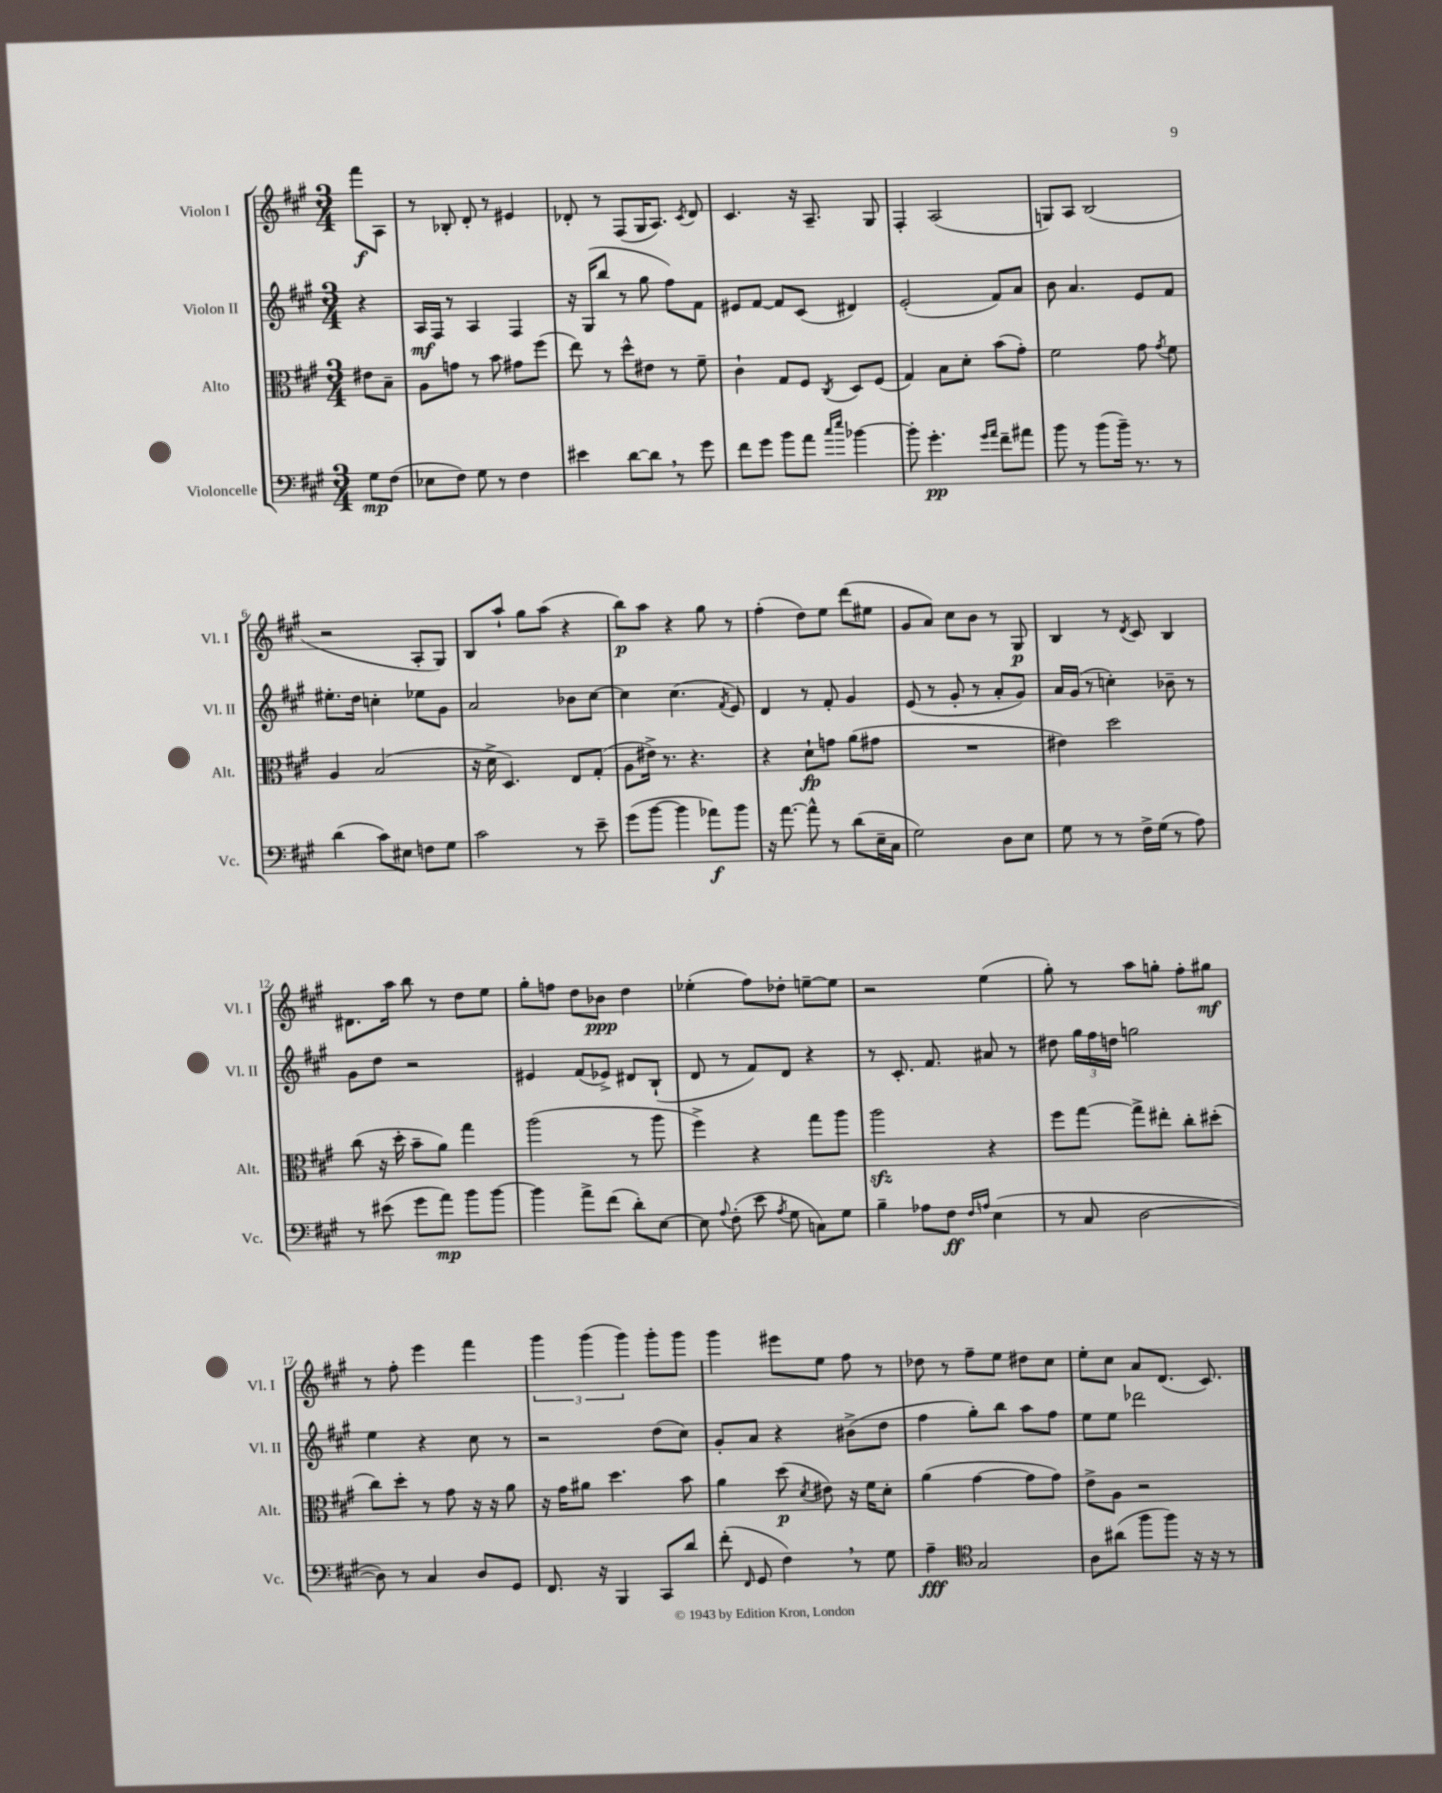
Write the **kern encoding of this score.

**kern	**kern	**kern	**kern
*staff4	*staff3	*staff2	*staff1
*clefF4	*clefC3	*clefG2	*clefG2
*k[f#c#g#]	*k[f#c#g#]	*k[f#c#g#]	*k[f#c#g#]
*M3/4	*M3/4	*M3/4	*M3/4
8G#\L	8e#\L	4r	8fff#\L
(8F#\J	8B~\J	.	8A\J
=	=	=	=
8E-\L	8A\L	16A/LL	8r
.	.	16F#/JJ	.
8F#\J)	8g\J	8r	8B-'/
8G#\	8r	4A/	8d'/
8r	8b\	.	8r
4F#\	8g#\L	4F#/	4e#/
.	(8ff#\J	.	.
=	=	=	=
4e#\	8ee\)	16r	8d-'/
.	.	(16G#/LK	.
.	8r	8bb/J	8r
[8d\L	8dd^^\L	8r	(8F#/L
8d\]J	8e#\J	8gg#\	16G#/K
.	.	.	8.A/J)
8r	8r	8ff#\L)	.
.	.	.	8qc#/
8g#\	8f#~\	8f#\J	8d-/
=	=	=	=
8f#\L	4c#`\	8e#/L	4.c#/
8g#\J	.	[8f#/J	.
8b\L	8G#/L	8f#/]L	.
8a\J	8F#/J	(8c#/J	16r
.	.	.	8.A~/
16qqcc#/LL	.	.	.
16qqee/JJ	8qC#/	.	.
[4b-\	8D/L	4d#/)	.
.	(8F#/J	.	8G#/
=	=	=	=
8b-'\]	4G#/)	(2e'/	4F#'/
4.g#'\	.	.	.
.	8B\L	.	(2A/
.	8d'\J	.	.
16qqg#/LL	.	.	.
16qqa/JJ	.	.	.
8f#~\L	(8b\L	8f#/L)	.
8a#\J	8g#'\J)	8a/J	.
=	=	=	=
8b\	2f#\	8b\	8G/L)
8r	.	4.a/	8A/J
(8b\L	.	.	(2B/
16b~\Jk)	.	.	.
8.r	.	.	.
.	8g#\	8e/L	.
.	8qg#/	.	.
8r	8f#\	8f#/J	.
=	=	=	=
(4d\	4A/	8.ee#'\L	2r
.	.	16dd\Jk	.
8c#\L)	(2B/	4cc'\	.
8E#\J	.	.	.
8F\L	.	8ee-\L	8A'/L
8G#\J	.	8g#\J	8G#/J)
=	=	=	=
2c#\	16r	2a/	8B/L
.	16d^\	.	.
.	4.D/)	.	8aa`/J
.	.	.	8gg#\L
.	.	.	(8aa\J
8r	8E/L	8b-\L	4r
8e~\	(8G#'/J	[8cc#\J	.
=	=	=	=
(8g#\L	8A\L	4cc#\]	8bb\L)
[8b\J	16e#^\Jk)	.	8aa\J
.	8.r	.	.
4b\]	.	(4.cc#\	4r
.	4.r	.	.
8a-\L)	.	.	8gg#\
.	.	8qf#/	.
8b\J	.	8e/)	8r
=	=	=	=
16r	4r	4d/	(4ff#'\
[8.a\	.	.	.
8a^^\]	8d`\L	8r	8dd\L)
8r	8g\J	8f#'/	8ee\J
(8d\L	(8a\L	4g#/	(8ddd\L
16E~\L	8g#\J	.	8ee#\J
16C#\JJ	.	.	.
=	=	=	=
2G#\)	2.r	(8e/	8g#/L
.	.	8r	8a/J)
.	.	8g#'/	8cc#\L
.	.	8r	8b\J
8D\L	.	8a'/L	8r
8E\J	.	8g#/J)	8G#/
=	=	=	=
8G#\	4e#\)	16a/LL	4B/
.	.	(16g#/JJ	.
8r	.	8r	.
8r	2dd\	4cc'\)	8r
.	.	.	8qd/
16F#^\LL	.	.	8c#/
(16G#\JJ	.	.	.
8r	.	8b-~\	4B/
8A\)	.	8r	.
=	=	=	=
8r	(8cc#\	8g#\L	8.d#\L
(8e#\	16r	8dd\J	.
.	16dd'\	.	16aa\Jk
8g#\L	8b~\L	2r	8bb\
8a\J)	8a\J)	.	8r
8b\L	4gg#\	.	8dd\L
[8b\J	.	.	8ee\J
=	=	=	=
4b\]	(2aa\	4e#/	8gg#'\L
.	.	.	8ff\J
8a^\L	.	(8f#/L	8dd\L
(8f#\J	.	8e-^/J)	8b-\J
8d'\L)	8r	8d#/L	4dd\
[8E\J	8aa\	(8B`/J	.
=	=	=	=
8E\]	4ff#^\)	8d/	(4ee-'\
8qqA/	.	.	.
(8F#'\	.	8r	.
8e\	4r	8f#/L)	8ff#\L)
8qA/	.	.	.
8G#\	.	8d/J	8dd-'\J
8C\L)	8gg#\L	4r	[8ee~\L
8G#\J	8aa\J	.	8ee\]J
=	=	=	=
4B~\	2aa\	8r	2r
.	.	8.c#'/	.
8A-\L	.	.	.
.	.	8.f#/	.
8F#\J	.	.	.
16qqF#/LL	.	.	.
16qqA/JJ	.	.	.
(4E\	4r	8a#/	(4ee\
.	.	8r	.
=	=	=	=
8r	8ff#\L	8dd#\	8gg#'\)
8C#/	[8gg#\J	24gg#\LL	8r
.	.	24ff#\	.
.	.	24dd\JJ	.
[2D\	8gg#^\]L	2gg\	8aa\L
.	8ee#'\J	.	8gg'\J
.	8cc#'\L	.	8ff#'\L
.	(8dd#'\J	.	8gg#\J
=	=	=	=
8D\])	8cc#\L)	4ee\	8r
8r	8dd'\J	.	8ff#'\
4C#/	8r	4r	4eee\
.	8g#\	.	.
8D/L	16r	8cc#\	4fff#\
.	16r	.	.
8GG#/J	8a\	8r	.
=	=	=	=
8.FF#/	16r	2r	6ggg#\
.	16g#\LK	.	.
.	8a#\J	.	.
.	.	.	(6ggg#\
16r	.	.	.
4BBB/	4.dd\	.	.
.	.	.	6ggg#\)
8CC#/L	.	(8dd\L	8ggg#'\L
8d/J	8b\	8cc#\J)	8ggg#\J
=	=	=	=
(8f#'\	4a\	8g#'/L	4ggg#\
16qqFF#/	.	.	.
8GG#/	.	8a/J	.
4F#\)	(8dd\	4r	8eee#\L
.	8qd/	.	.
.	8e#\)	.	8ee\J
8r	16r	(8b#^\L	8ff#\
.	16f#\LK	.	.
8G#\	8d'\J	8dd\J	8r
=	=	=	=
4A~\	(4a\	4ff#\	8dd-\
.	.	.	8r
*clefC4	*	*	*
2G#/	[4g#\	8gg#'\L)	8ff#~\L
.	.	8bb\J	8ee\J
.	8g#\]L	8aa\L	8dd#\L
.	8g#\J)	8ff#\J	8cc#\J
=	=	=	=
8A\L	8e^\L	8ee\L	8ee'\L
(8a#\J	8A\J	8ee\J	8cc#\J
8ff#\L	2r	2ddd-\	8a/L
8ff#\J)	.	.	(8.d/J
16r	.	.	.
16r	.	.	8.c#/)
8r	.	.	.
==	==	==	==
*-	*-	*-	*-
